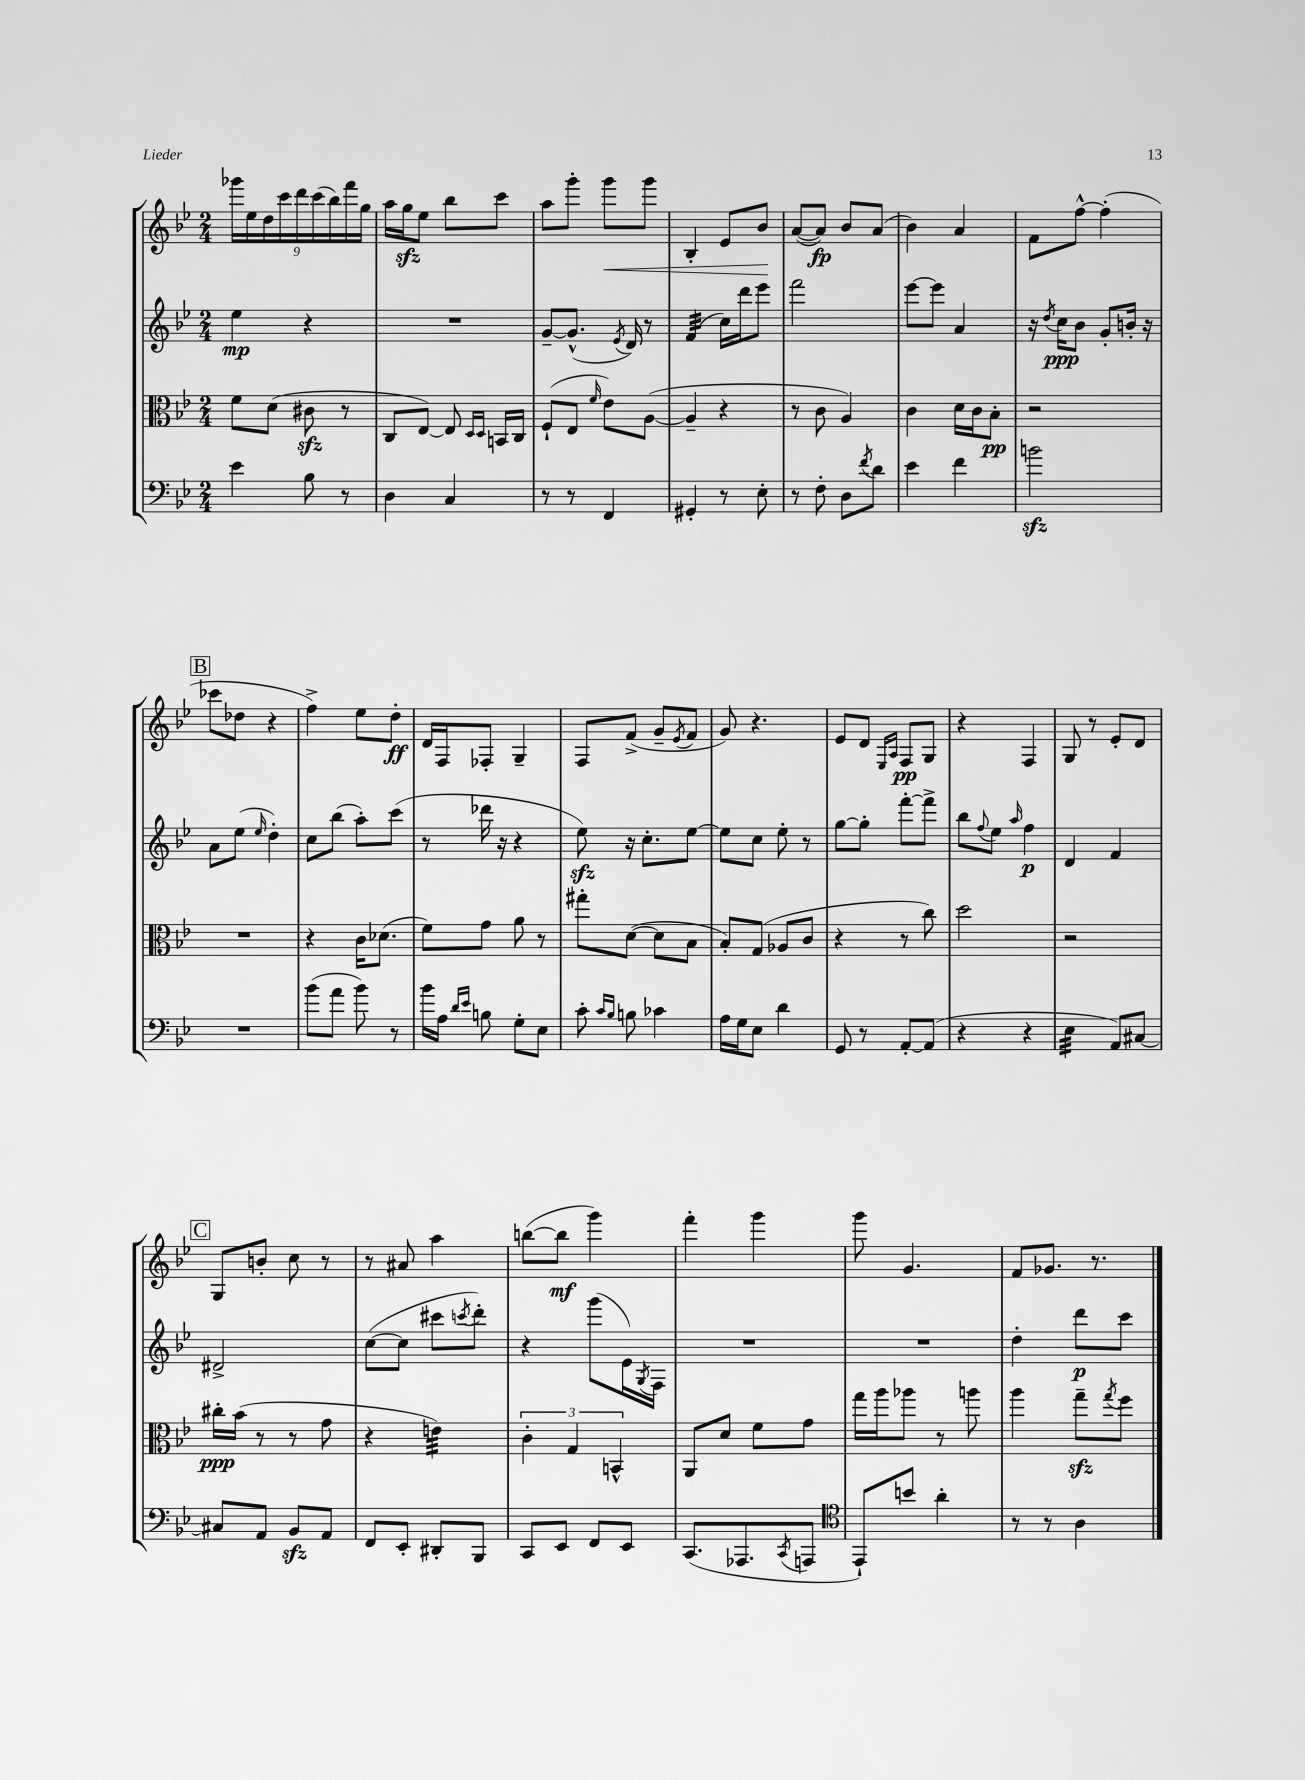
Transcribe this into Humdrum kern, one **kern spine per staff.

**kern	**kern	**kern	**kern
*staff4	*staff3	*staff2	*staff1
*clefF4	*clefC3	*clefG2	*clefG2
*k[b-e-]	*k[b-e-]	*k[b-e-]	*k[b-e-]
*M2/4	*M2/4	*M2/4	*M2/4
4e-\	8f\L	4ee-\	18ggg-\LL
.	.	.	18ee-\
.	.	.	18dd\
.	(8d\J	.	.
.	.	.	18ccc\
.	.	.	18ddd\
8B-\	8c#\	4r	.
.	.	.	(18ccc\
.	.	.	18bb-\)
8r	8r	.	.
.	.	.	18fff\
.	.	.	18gg\JJ
=	=	=	=
4D\	8C/L	2r	16aa\LL
.	.	.	16gg\J
.	[8E-/J)	.	8ee-\J
4C/	8E-/]	.	8bb-\L
.	16qqD/LL	.	.
.	16qqD/JJ	.	.
.	16BB/LL	.	8ccc\J
.	16C/JJ	.	.
=	=	=	=
8r	(8F`/L	[8g~/L	8aa\L
8r	8E-/J	(8.g^^/]J	8ggg'\J
.	16qqf/	.	.
4FF/	8e-\L)	.	8ggg\L
.	.	8qe-/	.
.	.	16d/)	.
.	([8A\J	8r	8ggg\J
=	=	=	=
4GG#'/	4A~/]	(4f/	4B-'/
8r	4r	16cc\LL)	8e-/L
.	.	16ddd\J	.
8E-'\	.	8eee-\J	8b-/J
=	=	=	=
8r	8r	2fff\	([8a/L
8F'\	8c\	.	8a/]J)
8D\L	4A/)	.	8b-/L
8qf/	.	.	.
8d\J	.	.	(8a/J
=	=	=	=
4e-\	4c\	[8eee-\L	4b-\)
.	.	8eee-\]J	.
4f\	16d\LL	4a/	4a/
.	16c\J	.	.
.	8B-'\J	.	.
=	=	=	=
2b\	2r	16r	8f\L
.	.	8qdd/	.
.	.	16cc\LK	.
.	.	8b-\J	[8ff^^\J
.	.	8g'/L	(4ff'\]
.	.	16b'/Jk	.
.	.	16r	.
=	=	=	=
2r	2r	8a\L	8ccc-\L
.	.	(8ee-\J	8dd-\J
.	.	16qqee-/	.
.	.	4dd'\)	4r
=	=	=	=
(8b-\L	4r	8cc\L	4ff^\)
8a\J	.	(8bb-\J	.
8b-\)	16c\LK	8aa'\L)	8ee-\L
.	(8.d-\J	.	.
8r	.	(8ccc\J	8dd'\J
=	=	=	=
16b-\LL	8f\L)	8r	16d/LL
16A\JJ	.	.	16F/J
16qqd/LL	.	.	.
16qqe-/JJ	.	.	.
8B\	8g\J	16ddd-\	8F-'/J
.	.	16r	.
8G'\L	8a\	4r	4G~/
8E-\J	8r	.	.
=	=	=	=
8c'\	8gg#'\L	8ee-\)	8F/L
16qqc/LL	.	.	.
16qqB-/JJ	.	.	.
8B\	([8d\J	16r	(8f^/J
.	.	8.cc'\L	.
4c-\	8d\]L	.	8g~/L
.	.	.	8qe-/
.	8B-\J	[8ee-\J	8f/J
=	=	=	=
16A\LL	8B-'/L)	8ee-\]L	8g/)
16G\J	.	.	.
8E-\J	(8G/J	8cc\J	4.r
4d\	8A-/L	8ee-'\	.
.	8c/J	8r	.
=	=	=	=
8GG/	4r	[8gg\L	8e-/L
8r	.	8gg'\]J	8d/J
.	.	.	16qqE-/LL
.	.	.	16qqA/JJ
[8AA'/L	8r	[8fff'\L	8F/L
(8AA/]J	8cc\)	8fff^\]J	8G/J
=	=	=	=
4r	2dd\	8bb-\L	4r
.	.	8qqff/	.
.	.	8ee-\J	.
.	.	16qqaa/	.
4r	.	4ff\	4F/
=	=	=	=
4E-\	2r	4d/	8G/
.	.	.	8r
8AA/L)	.	4f/	8e-'/L
[8C#/J	.	.	8d/J
=	=	=	=
8C#/]L	16cc#'\LL	2d#^/	8G/L
.	(16b-\JJ	.	.
8AA/J	8r	.	8b'/J
8BB-/L	8r	.	8cc\
8AA/J	8g\	.	8r
=	=	=	=
8FF/L	4r	([8cc\L	8r
8EE-'/J	.	8cc\]J	8a#/
8DD#'/L	4e\)	8ccc#\L	4aa\
.	.	8qccc/	.
8BBB-/J	.	8ddd'\J)	.
=	=	=	=
8CC/L	6c'\	4r	([8bb\L
8EE-/J	.	.	8bb\]J
.	6G/	.	.
8FF/L	.	(8ggg\L	4ggg\)
.	6BB^^/	.	.
8EE-/J	.	16e-\L)	.
.	.	8qG/	.
.	.	16F\JJ	.
=	=	=	=
(8.CC/L	8AA/L	2r	4fff'\
.	8d/J	.	.
8.AAA-/	.	.	.
.	8f\L	.	4ggg\
8qCC/	.	.	.
8AAA/J	8g\J	.	.
=	=	=	=
*clefC4	*	*	*
8EE-`/L)	16gg\LL	2r	8ggg\
.	16aa\J	.	.
8b/J	8aa-\J	.	4.g/
4a'\	8r	.	.
.	8aa\	.	.
=	=	=	=
8r	4aa\	4dd'\	8f/L
8r	.	.	8.g-/J
4A\	8gg~\L	8ddd\L	.
.	.	.	8.r
.	8qgg/	.	.
.	8ff\J	8ccc\J	.
==	==	==	==
*-	*-	*-	*-
